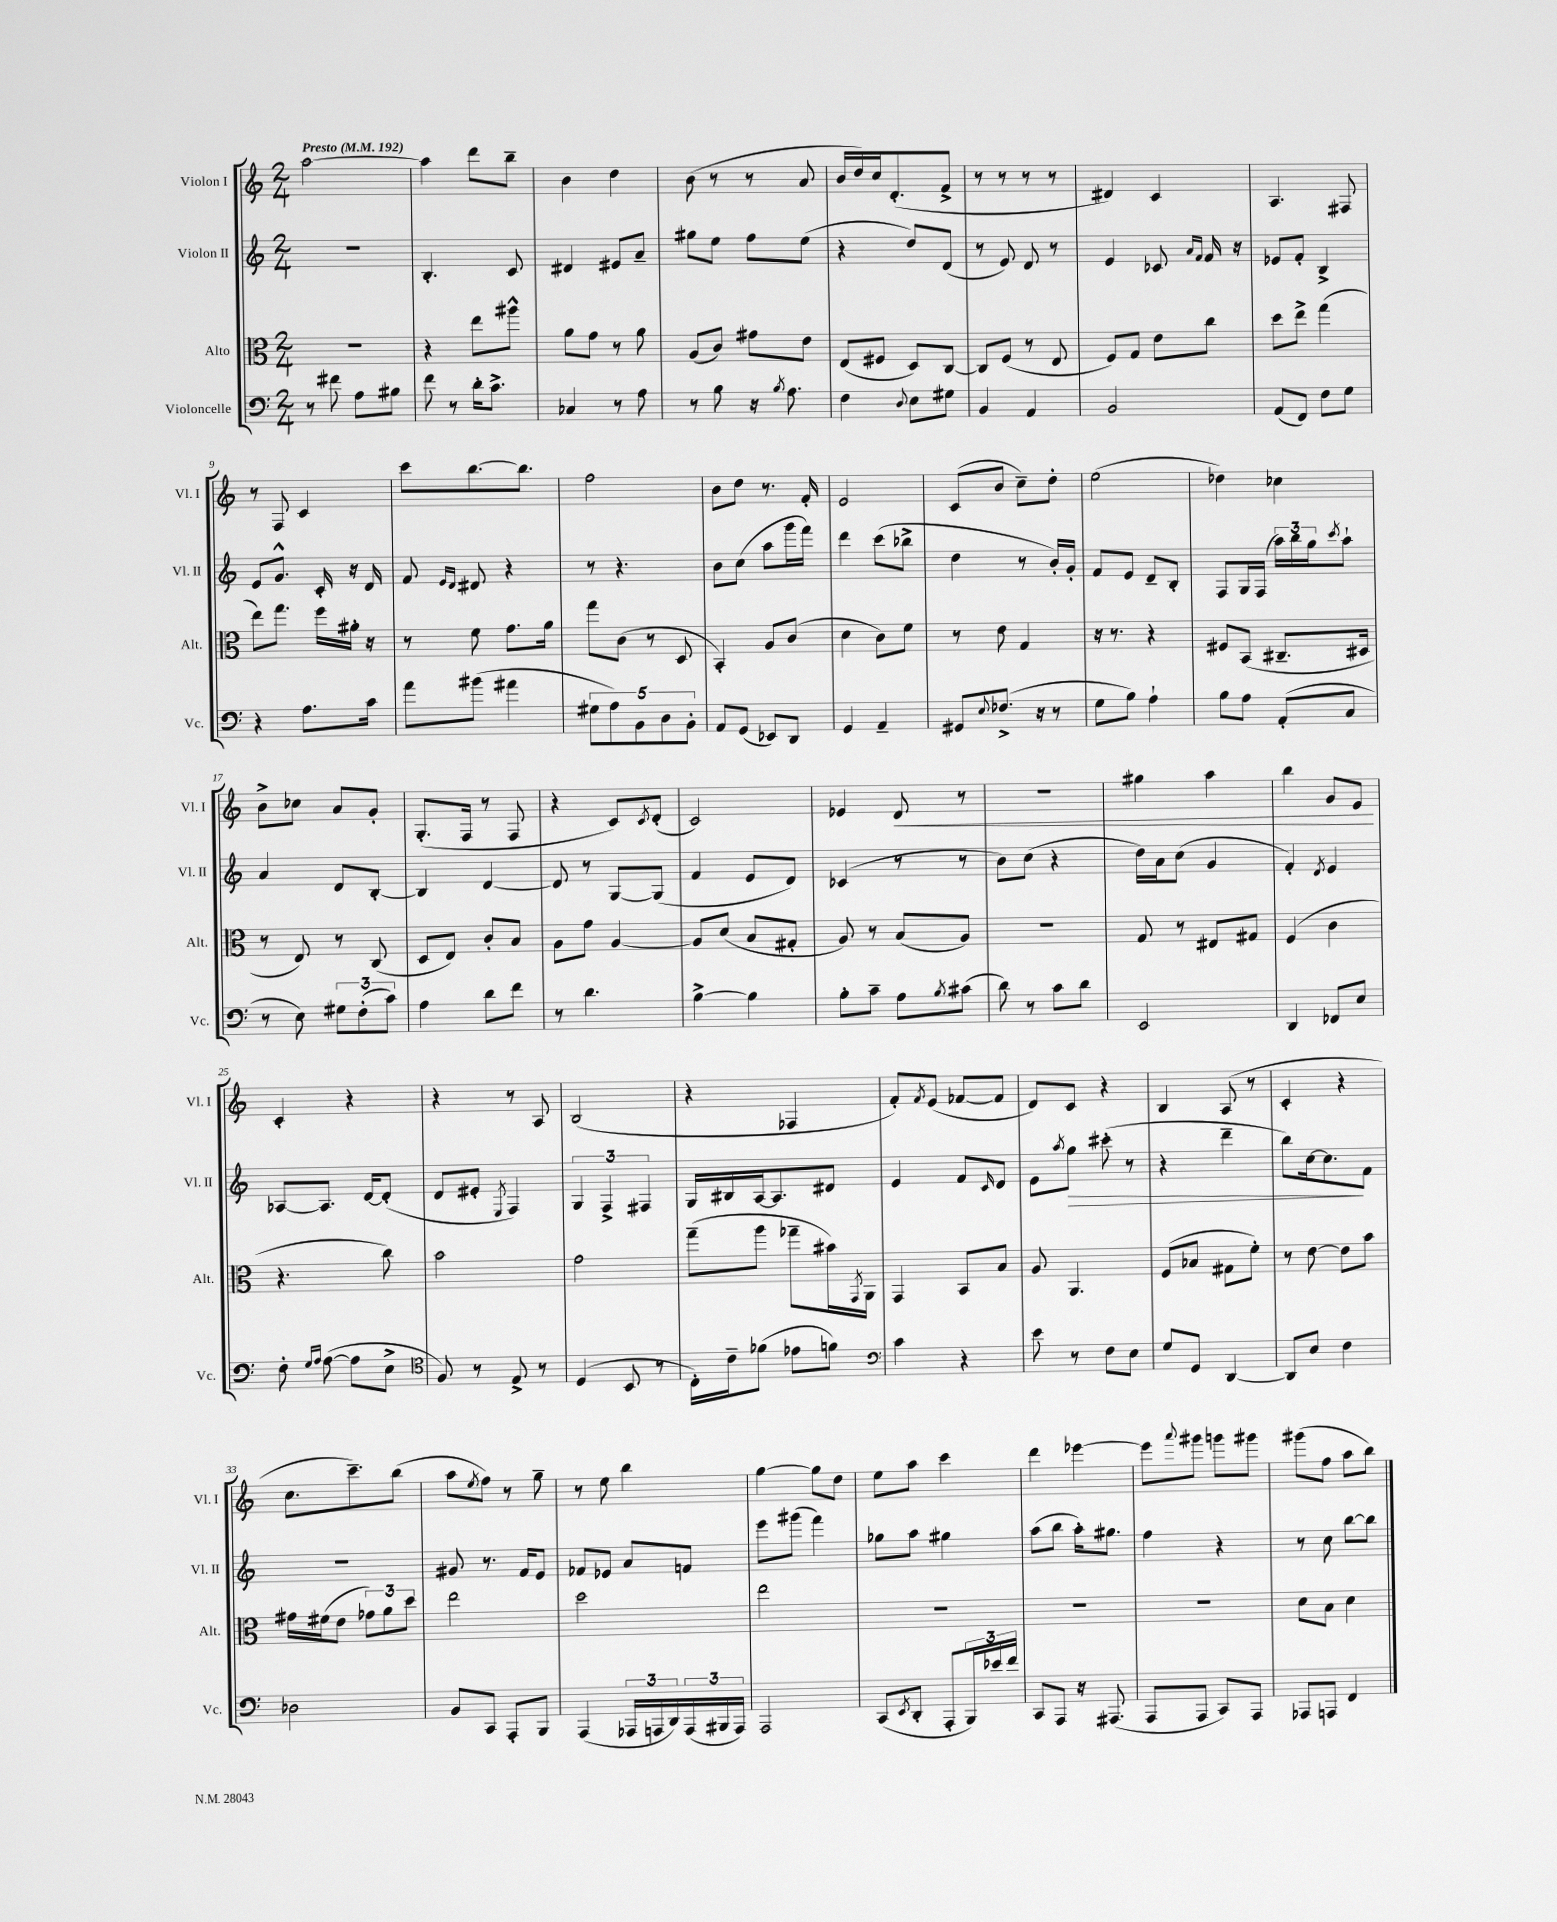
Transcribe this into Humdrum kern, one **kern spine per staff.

**kern	**kern	**kern	**kern
*staff4	*staff3	*staff2	*staff1
*clefF4	*clefC3	*clefG2	*clefG2
*k[]	*k[]	*k[]	*k[]
*M2/4	*M2/4	*M2/4	*M2/4
*MM192	*MM192	*MM192	*MM192
8r	2r	2r	[2aa\
8f#\	.	.	.
8A\L	.	.	.
8B#\J	.	.	.
=	=	=	=
8f\	4r	4.B'/	4aa\]
8r	.	.	.
16d'\LK	8ee\L	.	8ddd\L
8.c^\J	.	.	.
.	8aa#^^\J	8c/	8bb~\J
=	=	=	=
4C-/	8a\L	4d#/	4b\
.	8g\J	.	.
8r	8r	8e#/L	4dd\
8A\	8a\	8a~/J	.
=	=	=	=
8r	(8A/L	8gg#\L	(8b\
8B\	8c/J)	8ee\J	8r
16r	8g#\L	8ff\L	8r
8qB/	.	.	.
8.A\	.	.	.
.	8e\J	(8ee\J	8a/
=	=	=	=
4F\	(8E/L	4r	16b/LL
.	.	.	16dd/)
.	8F#/J	.	16cc/J
.	.	.	(8.d'/
8qqD/	.	.	.
8E\L	8D/L)	8dd/L)	.
8G#\J	[8C/J	(8d/J	8f^/J
=	=	=	=
4BB/	8C/]L	8r	8r
.	(8F/J	8e/)	8r
4AA/	8r	8d/	8r
.	8E/	8r	8r
=	=	=	=
2BB/	8F/L)	4e/	4d#/)
.	8G/J	.	.
.	8e\L	8c-/	4c/
.	.	16qqa/LL	.
.	.	16qqf/JJ	.
.	8cc\J	16f/	.
.	.	16r	.
=	=	=	=
(8AA/L	8dd\L	8e-/L	4.A/
8FF/J)	8ee^\J	8f'/J	.
8F\L	(4gg\	4B^/	.
8G\J	.	.	8F#/
=	=	=	=
4r	8ee\L)	8e/L	8r
.	8.gg\J	8.g^^/J	8F/
8.A\L	.	.	4c/
.	16ff\LL	16c'/	.
.	16a#'\JJ	16r	.
16c\Jk	16r	16d/	.
=	=	=	=
8a\L	8r	8f/	8ccc\L
.	.	16qqe/LL	.
.	.	16qqd/JJ	.
(8b#\J	8f\	8d#/	[8.bb\
4a#\	8.g\L	4r	.
.	.	.	8.bb\]J
.	16a\Jk	.	.
=	=	=	=
10G#\L	8gg\L	8r	2ff\
10A\)	.	.	.
.	(8c\J	4.r	.
10BB\	.	.	.
.	8r	.	.
10D\	.	.	.
.	8D/	.	.
10BB'\J	.	.	.
=	=	=	=
8AA/L	4BB'/)	8b\L	8b\L
(8GG/J	.	(8cc\J	8dd\J
8EE-/L)	8A/L	8aa\L	8.r
8DD/J	(8c/J	16ggg\L	.
.	.	16fff\JJ)	16f'/
=	=	=	=
4GG/	4d\	4ddd\	2e/
4AA~/	8c\L)	(8ccc\L	.
.	8f\J	8bb-^\J	.
=	=	=	=
8GG#/L	8r	4dd\	(8c/L
8qqE/	.	.	.
(8.F-^/J	8e\	.	8b/J
.	4G/	8r	8cc~\L)
16r	.	.	.
8r	.	16b'/LL)	8dd'\J
.	.	16g'/JJ	.
=	=	=	=
8G\L	16r	8f/L	(2ee\
.	8.r	.	.
8B\J)	.	8e/J	.
4A`\	4r	8d~/L	.
.	.	8B'/J	.
=	=	=	=
8B\L	8F#/L	8F/L	4dd-\)
8A\J	(8BB/J	16G/L	.
.	.	(16F/JJ	.
(8AA'/L	8.C#~/L	24aa\LL)	4cc-\
.	.	24bb\	.
.	.	24gg\J	.
.	.	8qccc/	.
8C/J	.	8aa`\J	.
.	16D#/Jk	.	.
=	=	=	=
8r	8r	4a/	8b^\L
8E\)	8E/)	.	8cc-\J
12G#\L	8r	8d/L	8a/L
(12F'\	.	.	.
.	(8C/	[8B'/J	8g'/J
12c\J)	.	.	.
=	=	=	=
4A\	8D/L	4B/]	(8.G'/L
.	8E/J)	.	.
.	.	.	16F/Jk
8d\L	8c'/L	[4d/	8r
8f\J	8B/J	.	8F/
=	=	=	=
8r	8A\L	8d/]	4r
4.d\	8g\J	8r	.
.	[4A/	[8G/L	8c/L)
.	.	.	8qc/
.	.	(8G/]J	(8d'/J
=	=	=	=
[4B^\	8A/]L	4f/	2c/)
.	(8d/J	.	.
4B\]	8B/L	8e/L	.
.	8G#'/J	8d/J)	.
=	=	=	=
8B'\L	8A/)	(4c-/	4e-/
8c~\J	8r	.	.
8A\L	(8B/L	8r	8d/
8qB/	.	.	.
(8c#\J	8A/J)	8r	8r
=	=	=	=
8d\)	2r	8b\L)	2r
8r	.	(8cc\J	.
8c\L	.	4r	.
8d\J	.	.	.
=	=	=	=
2EE/	8G/	16dd\LL)	4gg#\
.	.	16a\J	.
.	8r	(8cc\J	.
.	8E#/L	4g/	4aa\
.	8G#/J	.	.
=	=	=	=
4DD/	(4F/	4f'/)	4bb\
.	.	8qd/	.
8FF-/L	4c\	4e/	8g/L
8E/J	.	.	8e/J
=	=	=	=
8F'\	4.r	[8A-/L	4c'/
16qqG/LL	.	.	.
16qqA/JJ	.	.	.
([8A\	.	8.A-/]J	.
8A\]L	.	.	4r
.	.	[16d/LK	.
8E^\J	8cc\)	(8d'/]J	.
=	=	=	=
*clefC4	*	*	*
8F/)	2b\	8d/L	4r
8r	.	8e#'/J	.
.	.	8qE/	.
8E^/	.	4F/)	8r
8r	.	.	8A/
=	=	=	=
(4D/	2g\	6G/	(2B/
.	.	6F^/	.
8BB/	.	.	.
.	.	6F#/	.
8r	.	.	.
=	=	=	=
16C'\LL)	(8gg~\L	16G/LL	4r
16c~\J	.	16B#/	.
(8f-\J	8aa\J	[16A/J	.
.	.	8.A/]	.
8e-\L	8gg-~\L	.	4F-/
8f\J)	16b#\L)	8d#/J	.
.	8qGG/	.	.
.	16AA\JJ	.	.
=	=	=	=
*clefF4	*	*	*
4c\	4GG/	4e/	8f'/L)
.	.	.	8qf/
.	.	.	(8e/J
4r	8BB/L	8f/L	[8f-/L
.	.	16qqc/	.
.	8B/J	8d/J	8f-/]J
=	=	=	=
8e\	8A/	8e\L	8d/L)
.	.	8qaa/	.
8r	4.AA/	8gg\J	8c/J
8F\L	.	(8ccc#'\	4r
8E\J	.	8r	.
=	=	=	=
8G/L	(8F/L	4r	4B/
8GG/J	8B-/J	.	.
[4DD/	8G#\L	4ddd~\	(8A/
.	8f'\J)	.	8r
=	=	=	=
8DD/]L	8r	8bb\L)	4c'/
8E/J	[8e\	[16cc\k	.
.	.	8.cc\]	.
4F\	8e\]L	.	4r
.	8b\J	8f\J	.
=	=	=	=
2D-\	16g#\LL	2r	8.cc\L
.	(16f#\J	.	.
.	8e\J	.	.
.	.	.	8.ccc~\)
.	12g-\L)	.	.
.	12a\	.	.
.	.	.	(8bb\J
.	12dd\J	.	.
=	=	=	=
8BB/L	2ee\	8g#/	8aa\L
.	.	.	8qee/
8CC/J	.	8.r	8ff\J)
8AAA'/L	.	.	8r
.	.	16f/LK	.
8BBB/J	.	8e/J	8gg~\
=	=	=	=
(4AAA/	2dd\	8f-/L	8r
.	.	8e-/J	8ee\
24AAA-/LL	.	8a/L	4bb\
24AAA/	.	.	.
24DD/)	.	.	.
(24AAA/	.	8f/J	.
24BBB#/	.	.	.
24AAA/JJ)	.	.	.
=	=	=	=
2AAA/	2ee\	8eee\L	[4gg\
.	.	(8ggg#\J	.
.	.	4fff\)	8gg\]L
.	.	.	8dd\J
=	=	=	=
(8CC/L	2r	8gg-\L	8ee\L
8qEE/	.	.	.
8DD'/J	.	8aa\J	8aa\J
8AAA'/L	.	4gg#\	4ccc\
24BBB/L)	.	.	.
24e-/	.	.	.
24f/JJ	.	.	.
=	=	=	=
8CC/L	2r	(8aa\L	4ddd\
8AAA/J	.	8bb\J	.
16r	.	16aa'\LK)	[4eee-\
(8.AAA#/	.	8.gg#\J	.
=	=	=	=
8AAA/L	2r	4ff\	8eee-\]L
.	.	.	8qqaaa/
8AAA/J	.	.	8ggg#\J
8CC/L)	.	4r	8ggg\L
8AAA/J	.	.	8ggg#\J
=	=	=	=
8AAA-/L	8d\L	8r	(8ggg#\L
8AAA/J	8B\J	8cc\	8ff\J
4FF/	4d\	[8bb\L	8aa\L
.	.	8bb\]J	8bb\J)
==	==	==	==
*-	*-	*-	*-
